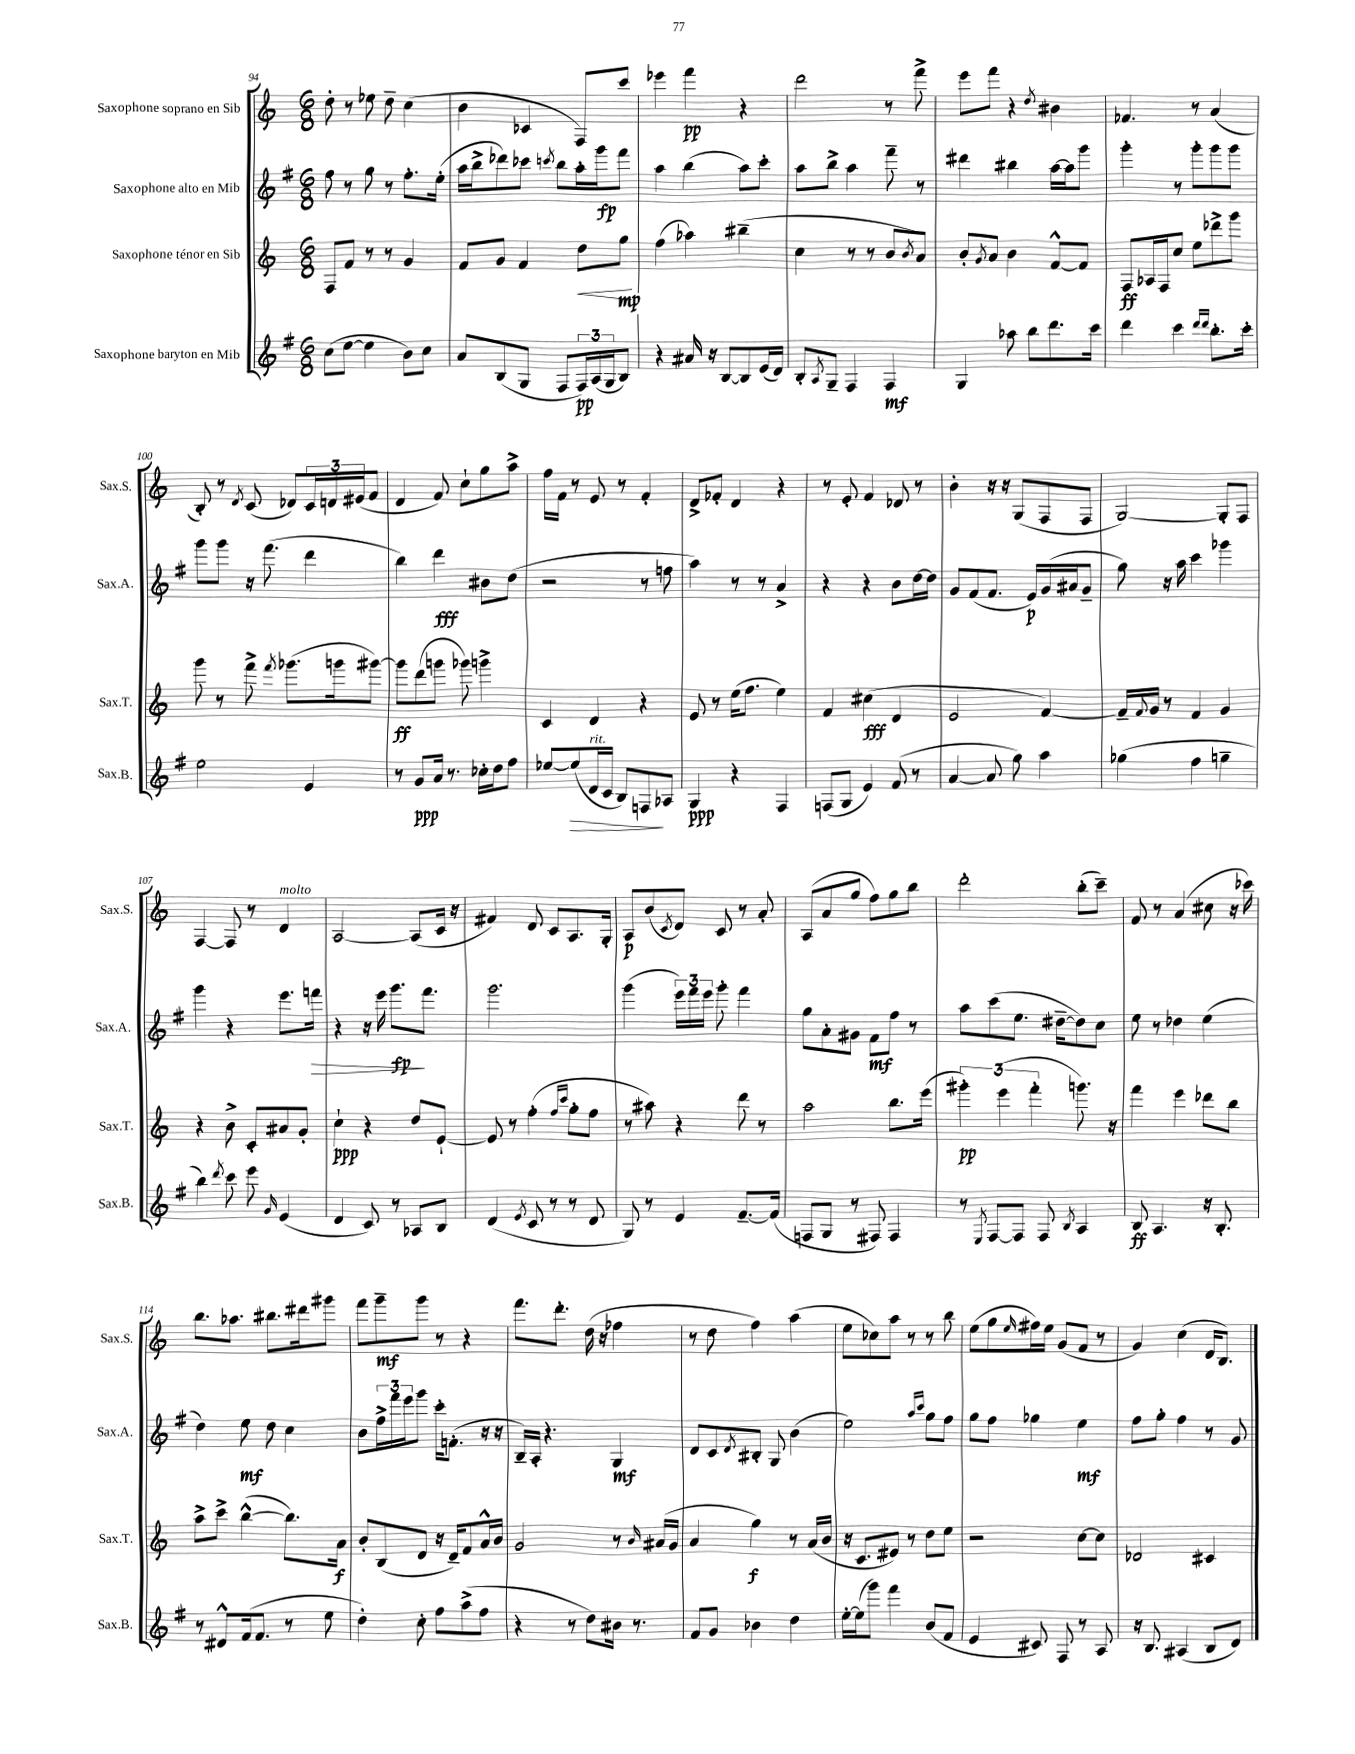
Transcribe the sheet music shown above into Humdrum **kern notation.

**kern	**kern	**kern	**kern
*staff4	*staff3	*staff2	*staff1
*clefG2	*clefG2	*clefG2	*clefG2
*k[f#]	*k[]	*k[f#]	*k[]
*M6/8	*M6/8	*M6/8	*M6/8
(8cc\L	8F/L	8ff#\	8dd'\
[8ee\J	8f/J	8r	8r
4ee\]	8r	8gg\	8ee-\
.	8r	8r	8dd~\
8b\L)	4g/	8.ff#'\L	(4cc\
8cc\J	.	.	.
.	.	(16ee'\Jk	.
=	=	=	=
8a/L	8f/L	16aa\LL	4b\
.	.	16bb^\J	.
(8B/	8g/J	8ddd-\)	.
8G/J	4f/	8ccc-\J	4c-/
.	.	8qccc/	.
8F#/L	.	8bb\L	.
24F#/L)	8dd\L	16aa'\L	8F/L)
(24A/	.	.	.
.	.	16ggg\J	.
24G/J	.	.	.
8B/J)	8gg\J	8fff#\J	8ccc/J
=	=	=	=
4r	(4ff\	4aa\	4eee-\
16a#/	4aa-\)	(4bb\	4fff\
16r	.	.	.
[8B/L	.	.	.
8B/]	(4bb#~\	8aa\L)	4r
(16e/L	.	8ccc'\J	.
16d/JJ)	.	.	.
=	=	=	=
8B'/L	4cc\	8aa\L	2ddd\
8qA/	.	.	.
8G~/J	.	8bb^\J	.
4F#/	8r	4aa\	.
.	8r	.	.
4F#/	8b/L	8fff#~\	8r
.	8qb/	.	.
.	8a/J)	8r	8fff^\
=	=	=	=
4G/	8b'/L	4ddd#\	8eee\L
.	8qg/	.	.
.	8a/J	.	8fff\J
8aa-\	4b\	4bb#\	4r
8bb\L	.	.	.
.	.	.	8qdd/
8.ddd\	[8f^^/L	[16aa\LL	4b#\
.	.	16aa\]J	.
.	8f/]J	8ggg\J	.
16ccc\Jk	.	.	.
=	=	=	=
4ddd\	8F/L	4ggg'\	4.f-/
.	16A-/L	.	.
.	16F/J	.	.
4ccc\	8cc/J	8r	.
.	8ee\L	8ggg'\L	8r
16qqddd/LL	.	.	.
16qqddd/JJ	.	.	.
8.bb'\L	8ddd-^\	8ggg\	(4a/
.	8ggg\J	8ggg\J	.
16ccc'\Jk	.	.	.
=	=	=	=
2ee\	8ggg\	8ggg\L	8B'/)
.	8r	8ggg\J	8r
.	.	.	8qd/
.	8fff^\	16r	(8c/
.	.	(8.fff#\	.
.	8qfff/	.	.
.	(8.ggg-\L	.	8d-/L)
4e/	.	4ddd\	24c/L
.	.	.	24d/
.	16ggg\k	.	.
.	.	.	(24e#/J
.	[8ggg#\J)	.	8f/J
=	=	=	=
8r	8ggg#\]L	4bb\)	4d/
8g/L	(8ddd\	.	.
16a/Jk	8ggg\J	4ddd\	8f/)
8.r	.	.	.
.	8ggg-\)	.	8cc`\L
16cc-'\LL	4ggg^\	8b#\L	8gg\
16dd\J	.	.	.
8ff#\J	.	(8dd\J	8aa^\J
=	=	=	=
[8ee-/L	4c/	2r	16ff\LL
.	.	.	16f\JJ
(8ee-/]	.	.	8r
16d/L	4d/	.	8e/
16c/JJ	.	.	.
8B/L)	.	.	8r
8F/	4r	8r	4f'/
8A-/J	.	8ff\	.
=	=	=	=
4G/	8e/	4aa\)	8d^/L
.	8r	.	8f-'/J
4r	(16ee\LK	8r	4d/
.	8.ff\J	.	.
.	.	8r	.
4F#/	4ee\)	4a^/	4r
=	=	=	=
(8F/L	4f/	4r	8r
8G/J	.	.	8e'/
4e/)	(4cc#\	4r	4f/
(8f#/	4d/	8b\L	8d-/
8r	.	[16dd\L	8r
.	.	16dd\]JJ	.
=	=	=	=
[4a/	2e/	8g/L	4b'\
.	.	(8f#/	.
8a/]	.	8.f#/J	16r
.	.	.	16r
8gg\)	.	.	(8G/L
.	.	16e/LL)	.
4aa\	[4f/)	(16g/	8F/
.	.	16a#/J	.
.	.	8g~/J	8F/J
=	=	=	=
(4gg-\	16f~/]LL	8gg\)	[2G/)
.	8qqf/	.	.
.	16g/JJ	.	.
.	8r	16r	.
.	.	16aa\	.
4ff#\	4f/	4ccc\	.
4gg~\	4g/	4ggg-\	8G'/]L
.	.	.	8F/J
=	=	=	=
4bb\)	4r	4ggg\	[4F/
8qddd/	.	.	.
8ccc\	8b^\	4r	8F/]
8eee\	8c'/L	.	8r
16qqg/	.	.	.
(4e/	8a#/	8.eee\L	4d/
.	8g'/J	.	.
.	.	16fff\Jk	.
=	=	=	=
4d/	4cc`\	4r	[2A/
8c/)	4r	16r	.
.	.	16eee\	.
8r	.	8.ggg\L	.
8A-/L	8dd/L	.	(8A/]L
.	.	8.fff#\J	.
8B/J	[8e`/J	.	16c/Jk
.	.	.	16r
=	=	=	=
(4d/	8e/]	2.ggg\	4f#/)
.	8r	.	.
8qe/	.	.	.
8c/	(4ff'\	.	8d/
8r	.	.	8c/L
.	16qqff/LL	.	.
.	16qqccc/JJ	.	.
8r	8gg'\L	.	8.A/
8d/	8ff\J	.	.
.	.	.	16G'/Jk
=	=	=	=
8G/)	8r	(4ggg\	8A/L
8r	8aa#\)	.	(8b/
.	.	.	8qc/
4e/	4r	24eee\LL)	8d/J)
.	.	24fff#\	.
.	.	24eee\JJ	.
.	.	8ggg'\	8c/
[8.f#~/L	8ddd\	4fff#\	8r
.	8r	.	8a'/
(16f#/]Jk	.	.	.
=	=	=	=
8F/L	2aa\	8gg\L	(8A/L
8G/J	.	8a'\	8a/
8r	.	8g#\J	8gg/J
8F#/)	.	8f#\L	8ff\L)
4F#/	8.bb\L	8ff#\J	8gg\
.	.	8r	8bb\J
.	(16eee\Jk	.	.
=	=	=	=
8r	6ggg#'\)	8aa\L	2ddd'\
8qE/	.	.	.
[8F#/L	.	(8ccc\	.
.	(6eee\	.	.
8F#/]J	.	8.ee\J	.
.	6fff'\	.	.
8F#/	.	.	.
.	.	[16dd#~\LK	.
8qB/	.	.	.
4A/	8.ggg\)	8dd#\])	(8bb'\L
.	.	8cc\J	8ccc~\J)
.	16r	.	.
=	=	=	=
8B/	4fff\	8ee\	8f/
4.A/	.	8r	8r
.	4eee\	4dd-\	(4a/
16r	8ddd-\L	(4ee\	8cc#\
8.B'/	.	.	.
.	8bb\J	.	16r
.	.	.	16ccc-\)
=	=	=	=
8r	8aa^\L	4dd\)	8.bb\L
8d#^^/L	8ccc^\J	.	.
.	.	.	8.aa-\J
(16f#/k	([4bb^^\	8ee\	.
8.f#/J	.	.	.
.	.	8dd\	8.bb#\L
8r	8.bb\]L)	4cc\	.
.	.	.	16ddd#\k
8ee\	.	.	8ggg#\J
.	16a\Jk	.	.
=	=	=	=
4dd'\)	8b'/L	8b\L	8fff\L
.	(8B/	24ff#^\L	8ggg~\
.	.	24fff#\	.
.	.	24eee\J	.
8cc'\	8d/J	8ggg\J	8ggg\J
8ff#\L	16r	16ccc'\LK	8r
.	16d~/LK)	(8.f'\J	.
(8aa^\	8f/	.	4r
8ff#\J	16a^^/L	16r	.
.	16b/JJ	16r	.
=	=	=	=
4r	2g/	16B~/LL)	8.fff\L
.	.	16A'/JJ	.
.	.	4.r	.
.	.	.	8.ddd'\J
8r	.	.	.
8dd\L)	.	.	(16dd\
.	.	.	16r
16b#\Jk	8r	4G/	4ff-\
8.r	.	.	.
.	16qqb/	.	.
.	(16a#/LL	.	.
.	16g/JJ	.	.
=	=	=	=
8f#/L	4a/	8d/L	8r
8g/J	.	8c/	8dd\
.	.	8qd/	.
4b-\	4gg\)	8B#'/J	4ff\)
.	.	8G/	.
4dd\	8r	(4b\	(4aa\
.	(16a/LL	.	.
.	16b/JJ	.	.
=	=	=	=
[16ee'\LL	16r	2ee\)	8ee\L
(16ee\]J	8.c/L	.	.
8ggg\J)	.	.	8cc-\)
4fff#\	8e#/J)	.	8aa\J
.	8r	.	8r
.	.	16qqaa/LL	.
.	.	16qqccc/JJ	.
(8b/L	8dd\L	8gg\L	8r
8f#/J	8ee\J	8ff#\J	8bb\
=	=	=	=
4e/	2r	8gg\L	(8ee\L
.	.	8ff#\J	8gg\
.	.	.	16qqee/
8c#/)	.	4gg-\	16ff#\L)
.	.	.	16ee\JJ
8F#/	.	.	(8g/L
8r	[8cc\L	4ee\	8f/J
8A/	8cc\]J	.	8r
=	=	=	=
16r	2d-/	8ff#\L	4g/)
8.B/	.	.	.
.	.	8gg'\J	.
(4A#/	.	4ff#\	(4cc\
8B/L	4c#/	8r	16d/LK
.	.	.	8.B/J)
8d/J)	.	8g/	.
==	==	==	==
*-	*-	*-	*-
